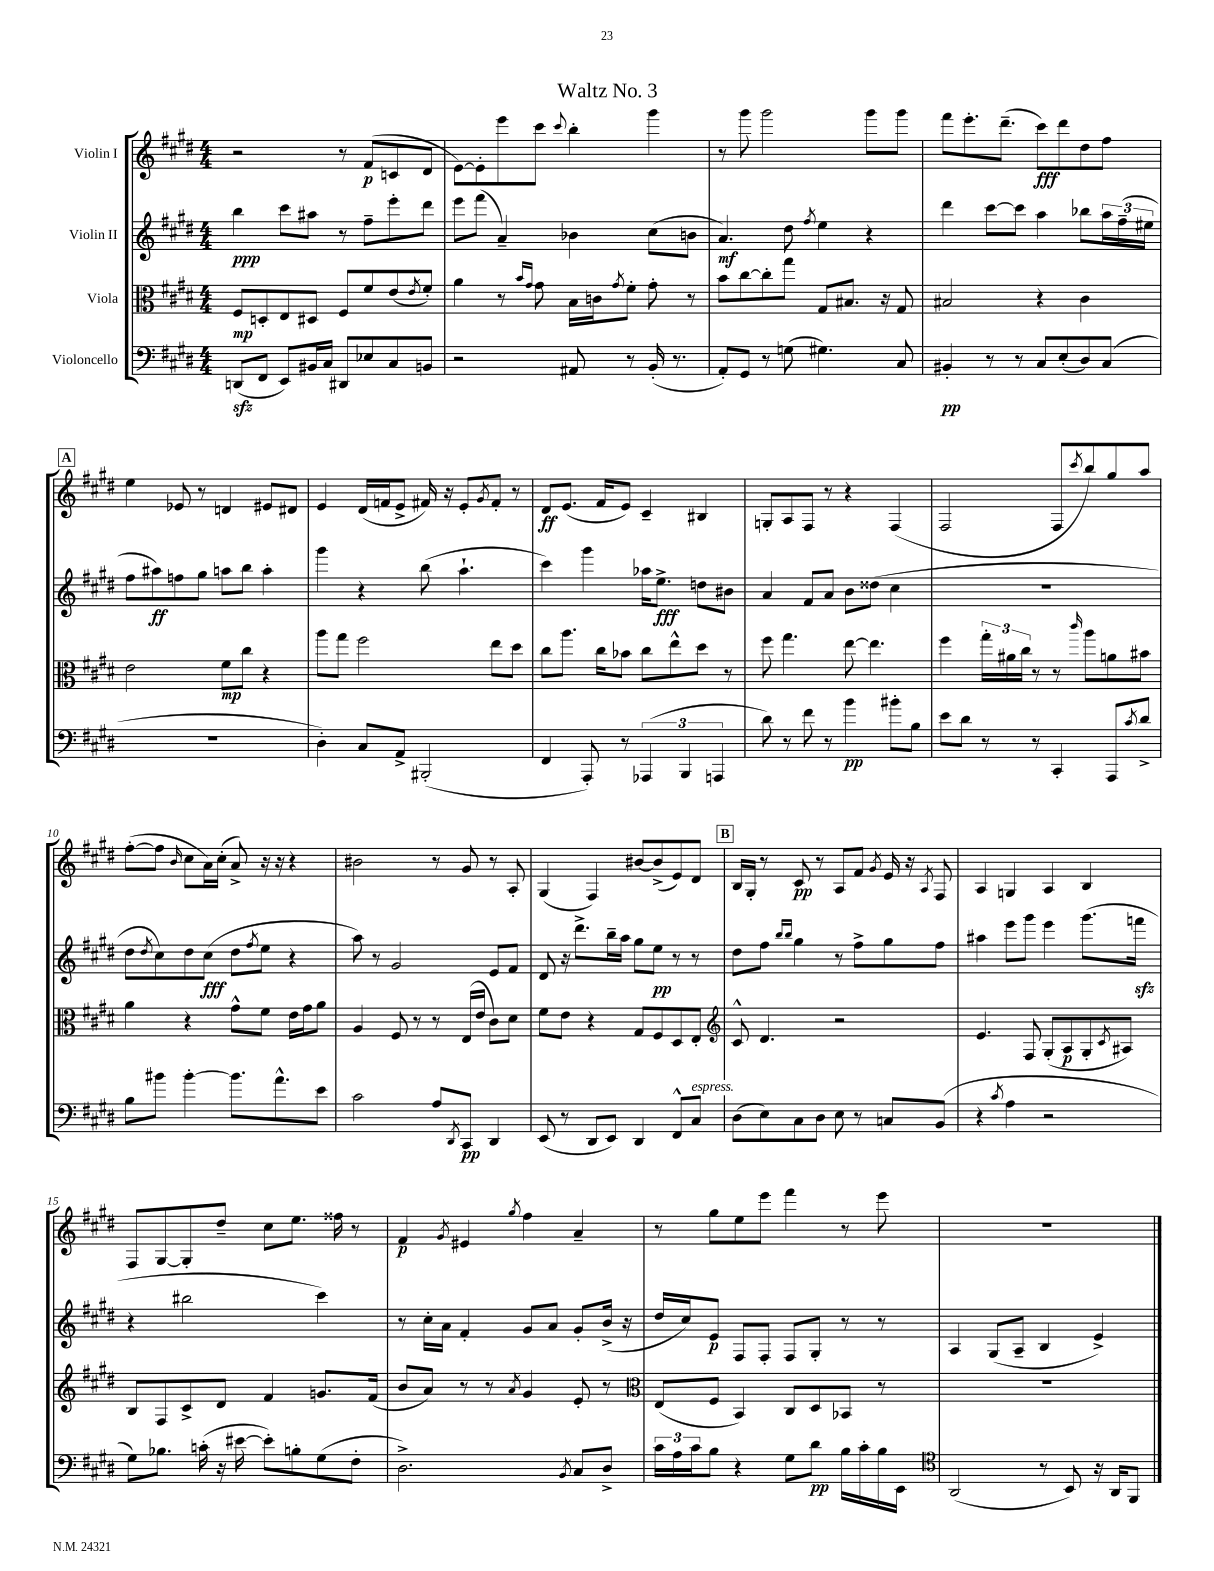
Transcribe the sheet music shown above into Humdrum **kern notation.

**kern	**dynam	**kern	**dynam	**kern	**dynam	**kern	**dynam
*part4	*part4	*part3	*part3	*part2	*part2	*part1	*part1
*staff4	*staff4	*staff3	*staff3	*staff2	*staff2	*staff1	*staff1
*I"Violoncello	*	*I"Viola	*	*I"Violin II	*	*I"Violin I	*
*clefF4	*	*clefC3	*	*clefG2	*	*clefG2	*
*k[f#c#g#d#]	*	*k[f#c#g#d#]	*	*k[f#c#g#d#]	*	*k[f#c#g#d#]	*
*M4/4	*	*M4/4	*	*M4/4	*	*M4/4	*
=1	=1	=1	=1	=1	=1	=1	=1
(8DDnzz/L	.	8F#/L	mp	4bb\	ppp	2r	.
8FF#/J	.	8Dn'/	.	.	.	.	.
8EE/L)	.	8E/	.	8ccc#\L	.	.	.
16BB#X/L	.	8D#X/J	.	8aa#X\J	.	.	.
16C#/JJ	.	.	.	.	.	.	.
8DD#X/L	.	8F#/L	.	8r	.	8r	.
8E-X/	.	8f#/	.	8ff#~\L	.	(8f#/L	p
8C#/	.	(8e/	.	8eee'\	.	8cn/	.
.	.	8qe/	.	.	.	.	.
8BBn/J	.	8f#'/J)	.	8ddd#\J	.	8d#/J	.
=2	=2	=2	=2	=2	=2	=2	=2
2r	.	4a\	.	8eee\L	.	[8e\L)	.
.	.	.	.	(8fff#\J	.	8e'\]	.
.	.	8r	.	4a~/)	.	8eee\	.
.	.	16qqb/LL	.	.	.	.	.
.	.	16qqg#/JJ	.	.	.	.	.
.	.	8g#\	.	.	.	8ccc#\J	.
.	.	.	.	.	.	8qqccc#/	.
8AA#X/	.	16B\LL	.	4b-X\	.	4bb'\	.
.	.	16cn\J	.	.	.	.	.
.	.	8qg#/	.	.	.	.	.
8r	.	8f#'\J	.	.	.	.	.
(16BB'/	.	8g#'\	.	(8cc#\L	.	4ggg#\	.
8.r	.	.	.	.	.	.	.
.	.	8r	.	8bn\J	.	.	.
=3	=3	=3	=3	=3	=3	=3	=3
8AA'/L)	.	8b\L	.	4.a/)	mf	8r	.
8GG#/J	.	[8cc#\	.	.	.	8ggg#\	.
8r	.	8cc#'\]	.	.	.	2ggg#\	.
(8Gn\	.	8gg#\J	.	8dd#\	.	.	.
.	.	.	.	8qff#/	.	.	.
4.G#X\)	.	8G#/L	.	4ee\	.	.	.
.	.	8.B#X/J	.	.	.	.	.
.	.	.	.	4r	.	8ggg#\L	.
.	.	16r	.	.	.	.	.
8C#/	.	8G#/	.	.	.	8ggg#\J	.
=4	=4	=4	=4	=4	=4	=4	=4
4BB#X'/	pp	2B#X/	.	4ddd#\	.	8fff#\L	.
.	.	.	.	.	.	8.eee'\	.
8r	.	.	.	[8ccc#\L	.	.	.
.	.	.	.	.	.	(8.ddd#~\J	.
8r	.	.	.	8ccc#\J]	.	.	.
8C#/L	.	4r	.	4aa\	.	8ccc#\L)	fff
(8E'/	.	.	.	.	.	8ddd#\	.
8D#/)	.	4c#\	.	8bb-X\L	.	8dd#\	.
(8C#/J	.	.	.	24aa\L	.	8ff#\J	.
.	.	.	.	(24ff#~\	.	.	.
.	.	.	.	24ee#X\JJ	.	.	.
!!LO:LB:g=z
!!LO:REH:place=s1:t=A
=5	=5	=5	=5	=5	=5	=5	=5
1r	.	2e\	.	8ff#\L	.	4ee\	.
.	.	.	.	8aa#X\)	ff	.	.
.	.	.	.	8ffn\	.	8e-X/	.
.	.	.	.	8gg#\J	.	8r	.
.	.	8f#\L	mp	8aan\L	.	4dn/	.
.	.	8cc#\J	.	8bb\J	.	.	.
.	.	4r	.	4aa'\	.	8e#X/L	.
.	.	.	.	.	.	8d#X/J	.
=6	=6	=6	=6	=6	=6	=6	=6
4D#'\)	.	8aa\L	.	4ggg#\	.	4e/	.
.	.	8gg#\J	.	.	.	.	.
8C#/L	.	2ff#\	.	4r	.	(16d#/LL	.
.	.	.	.	.	.	16fn/J	.
8AA^/J	.	.	.	.	.	8e^/J	.
(2BBB#X'/	.	.	.	(8bb\	.	16f#X/)	.
.	.	.	.	.	.	16r	.
.	.	.	.	4.aa`\	.	8e'/L	.
.	.	.	.	.	.	8qg#/	.
.	.	8ee\L	.	.	.	8f#'/J	.
.	.	8dd#\J	.	.	.	8r	.
=7	=7	=7	=7	=7	=7	=7	=7
4FF#/	.	8cc#\L	.	4ccc#\)	.	8d#/L	ff
.	.	8.aa\J	.	.	.	(8.e/J	.
8AAA'/)	.	.	.	4ggg#\	.	.	.
.	.	16cc#\KL	.	.	.	16f#/KL	.
8r	.	8b-X\J	.	.	.	8e/J)	.
(6AAA-X/	.	8cc#\L	.	16aa-X\KL	.	4c#~/	.
.	.	.	.	8.ee^\J	fff	.	.
.	.	8ee^^\	.	.	.	.	.
6BBB/	.	.	.	.	.	.	.
.	.	8dd#\J	.	8ddn\L	.	4B#X/	.
6AAAn/	.	.	.	.	.	.	.
.	.	8r	.	8b#X\J	.	.	.
=8	=8	=8	=8	=8	=8	=8	=8
8d#\)	.	8ff#\	.	4a/	.	8Gn'/L	.
8r	.	4.gg#\	.	.	.	8A/	.
8f#\	.	.	.	8f#/L	.	8F#/J	.
8r	.	.	.	8a/J	.	8r	.
4b\	pp	[8ee\	.	8b\L	.	4r	.
.	.	4.ee\]	.	(8dd##X\J	.	.	.
8b#X'\L	.	.	.	4cc#\	.	(4F#/	.
8B\J	.	.	.	.	.	.	.
=9	=9	=9	=9	=9	=9	=9	=9
8e\L	.	4ff#\	.	1r	.	2F#/	.
8d#\J	.	.	.	.	.	.	.
8r	.	24gg#'\LL	.	.	.	.	.
.	.	24a#X\	.	.	.	.	.
.	.	24cc#\JJ	.	.	.	.	.
8r	.	8r	.	.	.	.	.
4CC#'/	.	8r	.	.	.	8F#/L	.
.	.	16qqccc#/	.	.	.	8qccc#/	.
.	.	8aa\L	.	.	.	8bb/)	.
8AAA/L	.	8an\	.	.	.	8gg#/	.
8qc#/	.	.	.	.	.	.	.
8d#^/J	.	8b#X\J	.	.	.	8aa/J	.
!!LO:LB:g=z
=10	=10	=10	=10	=10	=10	=10	=10
8B\L	.	4a\	.	8dd#\L	.	([8ff#'\L	.
.	.	.	.	8qdd#/	.	.	.
8b#X\J	.	.	.	8cc#\)	.	8ff#\J]	.
.	.	.	.	.	.	16qqb/	.
[4b#'\	.	4r	.	8dd#\	.	8cc#\L	.
.	.	.	.	(8cc#\J	fff	16a\L)	.
.	.	.	.	.	.	(16cc#'\JJ	.
8.b#\L]	.	8g#^^\L	.	8dd#\L	.	8a^/)	.
.	.	.	.	8qff#/	.	.	.
.	.	8f#\J	.	8ee\J	.	16r	.
8.a^^\	.	.	.	.	.	16r	.
.	.	16e\LL	.	4r	.	4r	.
.	.	16g#\J	.	.	.	.	.
8e\J	.	8a\J	.	.	.	.	.
=11	=11	=11	=11	=11	=11	=11	=11
2c#\	.	4A/	.	8aa\)	.	2b#X\	.
.	.	.	.	8r	.	.	.
.	.	8F#/	.	2g#/	.	.	.
.	.	8r	.	.	.	.	.
8A/L	.	8r	.	.	.	8r	.
8qDD#/	.	.	.	.	.	.	.
8CC#/J	pp	(16E/LL	.	.	.	8g#/	.
.	.	16e/JJ	.	.	.	.	.
4DD#/	.	8c#\L)	.	8e/L	.	8r	.
.	.	8d#\J	.	8f#/J	.	8A'/	.
=12	=12	=12	=12	=12	=12	=12	=12
(8EE/	.	8f#\L	.	8d#/	.	(4G#/	.
8r	.	8e\J	.	16r	.	.	.
.	.	.	.	8.ddd#^\L	.	.	.
8DD#/L	.	4r	.	.	.	4F#/)	.
8EE/J)	.	.	.	16bb~\L	.	.	.
.	.	.	.	16aa\JJ	.	.	.
4DD#/	.	8G#/L	.	8gg#\L	.	[8b#X/L	.
.	.	8F#/	.	8ee\J	pp	(8b#^/]	.
8FF#^^/L	.	8D#/	.	8r	.	8e/)	.
!LO:TX:a:i:t=espress.	!	!	!	!	!	!	!
8C#/J	.	8E'/J	.	8r	.	8d#/J	.
!!LO:REH:place=s1:t=B
=13	=13	=13	=13	=13	=13	=13	=13
*	*	*clefG2	*	*	*	*	*
(8D#\L	.	8c#^^/	.	8dd#\L	.	16B/LL	.
.	.	.	.	.	.	16G#'/JJ	.
8E\)	.	4.d#/	.	8ff#\J	.	8r	.
.	.	.	.	16qqbb/LL	.	.	.
.	.	.	.	16qqbb/JJ	.	.	.
8C#\	.	.	.	4gg#\	.	8c#/	pp
8D#\J	.	.	.	.	.	8r	.
8E\	.	2r	.	8r	.	8A/L	.
8r	.	.	.	8ff#^\L	.	8f#/J	.
.	.	.	.	.	.	8qg#/	.
8Cn/L	.	.	.	8gg#\	.	16e/	.
.	.	.	.	.	.	16r	.
.	.	.	.	.	.	8qA/	.
(8BB/J	.	.	.	8ff#\J	.	8F#/	.
=14	=14	=14	=14	=14	=14	=14	=14
4r	.	4.e/	.	4aa#X\	.	4A/	.
8qc#/	.	.	.	.	.	.	.
4A\	.	.	.	8eee\L	.	4Gn/	.
.	.	8F#/	.	8ggg#\J	.	.	.
2r	.	(8G#'/L	.	4eee\	.	4A/	.
.	.	8A/	p	.	.	.	.
.	.	8G#'/	.	(8.ggg#\L	.	4B/	.
.	.	8qc#/	.	.	.	.	.
.	.	8A#X/J)	.	.	.	.	.
.	.	.	.	16fffnzz\Jk	.	.	.
!!LO:LB:g=z
=15	=15	=15	=15	=15	=15	=15	=15
8G#\L)	.	8B/L	.	4r	.	8F#/L	.
8.B-X\J	.	8F#/	.	.	.	[8G#/	.
.	.	8c#^/	.	2bb#X\	.	8G#'/]	.
(16cn'\	.	.	.	.	.	.	.
16r	.	8d#/J	.	.	.	8dd#~/J	.
[16e#X\	.	.	.	.	.	.	.
8e#'\L])	.	4f#/	.	.	.	8cc#\L	.
8Bn'\	.	.	.	.	.	8.ee\J	.
(8G#\	.	8.gn/L	.	4ccc#\)	.	.	.
.	.	.	.	.	.	16ff##X\	.
8F#'\J	.	.	.	.	.	8r	.
.	.	(16f#/Jk	.	.	.	.	.
=16	=16	=16	=16	=16	=16	=16	=16
2.D#^\)	.	8b/L	.	8r	.	4f#/	p
.	.	8a/J)	.	16cc#'\LL	.	.	.
.	.	.	.	16a\JJ	.	.	.
.	.	.	.	.	.	8qg#/	.
.	.	8r	.	4f#'/	.	4e#X/	.
.	.	8r	.	.	.	.	.
.	.	8qa/	.	.	.	8qgg#/	.
.	.	4g#/	.	8g#/L	.	4ff#\	.
.	.	.	.	8a/J	.	.	.
8qBB/	.	.	.	.	.	.	.
8C#/L	.	8e'/	.	8g#'/L	.	4a~/	.
8D#^/J	.	8r	.	(16b^/Jk	.	.	.
.	.	.	.	16r	.	.	.
=17	=17	=17	=17	=17	=17	=17	=17
*	*	*clefC3	*	*	*	*	*
24c#\LL	.	(8E/L	.	16dd#/LL	.	8r	.
24A\	.	.	.	.	.	.	.
.	.	.	.	16cc#/J)	.	.	.
24c#\J	.	.	.	.	.	.	.
8B\J	.	8F#/J	.	8e/J	p	8gg#\L	.
4r	.	4BB/)	.	8F#/L	.	8ee\	.
.	.	.	.	8F#'/J	.	8eee\J	.
8G#\L	.	8C#/L	.	8F#/L	.	4fff#\	.
8d#\J	pp	8D#/	.	8G#'/J	.	.	.
16B\LL	.	8BB-X/J	.	8r	.	8r	.
16c#'\	.	.	.	.	.	.	.
16B\	.	8r	.	8r	.	8eee\	.
16EE\JJ	.	.	.	.	.	.	.
=18	=18	=18	=18	=18	=18	=18	=18
*clefC4	*	*	*	*	*	*	*
(2AA/	.	1r	.	4A/	.	1r	.
.	.	.	.	(8G#/L	.	.	.
.	.	.	.	8A~/J	.	.	.
8r	.	.	.	4B/	.	.	.
8BB/)	.	.	.	.	.	.	.
16r	.	.	.	4e^/)	.	.	.
16AA/KL	.	.	.	.	.	.	.
8FF#/J	.	.	.	.	.	.	.
==	==	==	==	==	==	==	==
*-	*-	*-	*-	*-	*-	*-	*-
